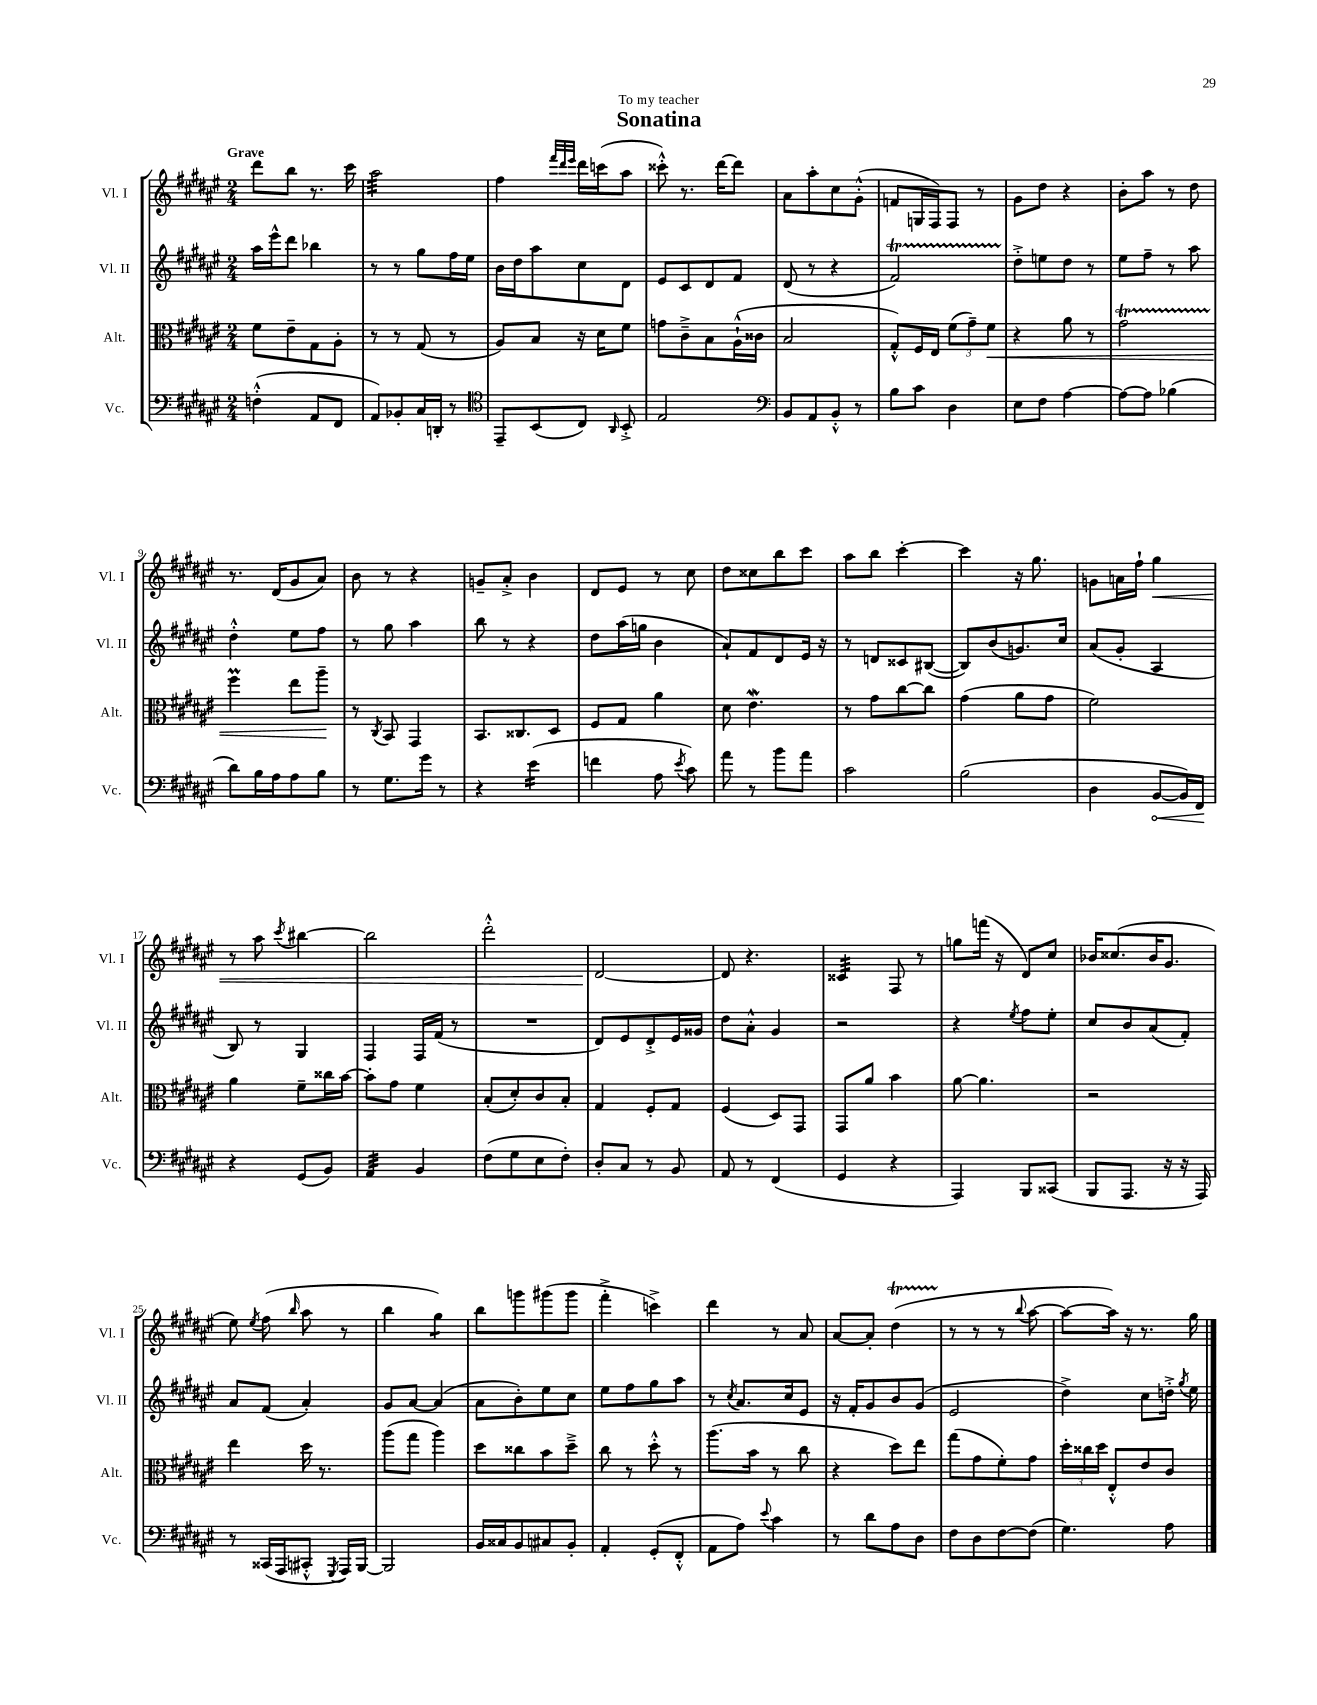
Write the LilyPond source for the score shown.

\header { title = "Sonatina" dedication = "To my teacher" }
<<
\new StaffGroup <<
\new Staff = "s0" \with { instrumentName = "Vl. I" shortInstrumentName = "Vl. I" } {
    \clef treble \key fis \major \numericTimeSignature \time 2/4 \tempo "Grave"
    \autoBeamOff dis'''8[ b''8] r8. cis'''16 |
    ais''2:32 |
    fis''4 \grace { fis'''32[ dis'''32 eis'''32] } dis'''16[ c'''16( ais''8] |
    cisis'''8-.-^) r8. dis'''16[~ dis'''8] |
    ais'8[ ais''8-. cis''8 gis'8]-.-^( |
    f'8[ g16 fis16) fis8] r8 |
    gis'8[ dis''8] r4 |
    b'8[-. ais''8] r8 dis''8 |
    r8. dis'16[( gis'8 ais'8]) |
    b'8 r8 r4 |
    g'8[-- ais'8]-.-> b'4 |
    dis'8[ eis'8] r8 cis''8 |
    dis''8[ cisis''8 b''8 cis'''8] |
    ais''8[ b''8] cis'''4~-. |
    cis'''4 r16 gis''8. |
    g'8[ a'16 fis''16]-! gis''4\< |
    r8 ais''8 \acciaccatura { cis'''8 } bis''4~ |
    bis''2 |
    dis'''2-.-^ |
    dis'2~\! |
    dis'8 r4. |
    cisis'4:32 fis8 r8 |
    g''8[ f'''16]( r16 dis'8[) cis''8] |
    bes'16[ cisis''8.( bes'16 gis'8.] |
    eis''8) \acciaccatura { eis''8 } fis''8( \grace { b''16 } ais''8 r8 |
    b''4 gis''4:8) |
    b''8[ g'''8 gis'''8( gis'''8] |
    fis'''4-.-> c'''4->) |
    dis'''4 r8 ais'8 |
    ais'8[~ ais'8]-. dis''4\startTrillSpan( |
    r8\stopTrillSpan r8 r8 \appoggiatura { b''8 } ais''8~ |
    ais''8[~ ais''16]) r16 r8. gis''16 \bar "|." |
}
\new Staff = "s1" \with { instrumentName = "Vl. II" shortInstrumentName = "Vl. II" } {
    \clef treble \key fis \major \numericTimeSignature \time 2/4
    \autoBeamOff ais''16[ eis'''16-^ dis'''8] bes''4 |
    r8 r8 gis''8[ fis''16 eis''16] |
    b'16[ dis''16 ais''8 cis''8 dis'8] |
    eis'8[ cis'8 dis'8 fis'8] |
    dis'8( r8 r4 |
    fis'2\startTrillSpan) |
    dis''8[-.->\stopTrillSpan e''8 dis''8] r8 |
    eis''8[ fis''8]-- r8 ais''8 |
    dis''4-.-^ eis''8[ fis''8] |
    r8 gis''8 ais''4 |
    b''8 r8 r4 |
    dis''8[ ais''16( g''16] b'4 |
    ais'8[-!) fis'8 dis'8 eis'16] r16 |
    r8 d'8[ cisis'8 bis8]~( |
    bis8[) b'8( g'8.) cis''16] |
    ais'8[( gis'8]-. ais4 |
    b8) r8 gis4 |
    fis4 fis16[ fis'16]( r8 |
    R2 |
    dis'8[) eis'8 dis'8-.-> eis'16 gisis'16] |
    dis''8[ ais'8]-.-^ gis'4 |
    r2 |
    r4 \acciaccatura { eis''8 } fis''8[ eis''8]-. |
    cis''8[ b'8 ais'8( fis'8]-.) |
    ais'8[ fis'8]( ais'4-.) |
    gis'8[ ais'8]~ ais'4( |
    ais'8[ b'8-.) eis''8 cis''8] |
    eis''8[ fis''8 gis''8 ais''8] |
    r8 \acciaccatura { cis''8 } ais'8.[ cis''16 eis'8] |
    r16 fis'16[-. gis'8 b'8 gis'8]( |
    eis'2 |
    dis''4->) cis''8[ d''16]-.-> \acciaccatura { gis''8 } eis''16 \bar "|." |
}
\new Staff = "s2" \with { instrumentName = "Alt." shortInstrumentName = "Alt." } {
    \clef alto \key fis \major \numericTimeSignature \time 2/4
    \autoBeamOff fis'8[ eis'8-- gis8 ais8]-. |
    r8 r8 gis8( r8 |
    ais8[) b8] r16 dis'16[ fis'8] |
    g'8[ cis'8---> b8 ais16-!-^( cisis'16] |
    b2 |
    gis8[-.-^) fis16 eis16] \tuplet 3/2 { fis'8[( gis'8--) fis'8]\< } |
    r4 ais'8 r8 |
    gis'2\startTrillSpan |
    fis''4\prall\stopTrillSpan eis''8[ ais''8]--\! |
    r8 \acciaccatura { cis8 } b,8 gis,4 |
    b,8.[ cisis8. dis8] |
    fis8[ gis8] ais'4 |
    dis'8 eis'4.\mordent |
    r8 gis'8[ cis''8~ cis''8] |
    gis'4( ais'8[ gis'8] |
    fis'2) |
    ais'4 fis'8[-- cisis''16 b'16]~ |
    b'8[-. gis'8] fis'4 |
    b8[-.( dis'8-.) cis'8 b8]-. |
    gis4 fis8[-. gis8] |
    fis4( dis8[) gis,8] |
    gis,8[ ais'8] b'4 |
    ais'8~ ais'4. |
    r2 |
    eis''4 dis''16 r8. |
    ais''8[( gis''8] ais''4) |
    dis''8[ cisis''8 b'8 dis''8]---> |
    cis''8 r8 dis''8-.-^ r8 |
    ais''8.[( b'16] r8 cis''8 |
    r4 dis''8[) eis''8] |
    gis''8[( gis'8 fis'8-.) gis'8] |
    \tuplet 3/2 { dis''16[-. cisis''16 dis''16] } eis8[-.-^ eis'8 cis'8] \bar "|." |
}
\new Staff = "s3" \with { instrumentName = "Vc." shortInstrumentName = "Vc." } {
    \clef bass \key fis \major \numericTimeSignature \time 2/4
    \autoBeamOff f4-.-^( ais,8[ fis,8] |
    ais,8[) bes,8-. cis16 d,16]-. r8 |
    \clef tenor eis,8[-- b,8( cis8]) \grace { ais,16 } b,8-.-> |
    eis2 |
    \clef bass b,8[ ais,8 b,8]-.-^ r8 |
    b8[ cis'8] dis4 |
    eis8[ fis8] ais4~ |
    ais8[~ ais8] bes4( |
    dis'8[) b16 ais16 ais8 b8] |
    r8 gis8.[ gis'16] r8 |
    r4 eis'4:16( |
    f'4 ais8 \acciaccatura { eis'8 } cis'8) |
    ais'8 r8 b'8[ ais'8] |
    cis'2 |
    b2( |
    dis4 \once \override Hairpin.circled-tip = ##t b,8[~\< b,16) fis,16]\! |
    r4 gis,8[( b,8]) |
    ais,4:32 b,4 |
    fis8[( gis8 eis8 fis8]-.) |
    dis8[-. cis8] r8 b,8 |
    ais,8 r8 fis,4( |
    gis,4 r4 |
    ais,,4) b,,8[ cisis,8]( |
    b,,8[ ais,,8.] r16 r16 ais,,16) |
    r8 cisis,16[( ais,,16 cis,8]-.-^ \acciaccatura { gis,,8 } ais,,16[) b,,16]~ |
    b,,2 |
    b,16[ cisis16 b,8 cis8 b,8]-. |
    ais,4-. gis,8[-.( fis,8]-.-^ |
    ais,8[ ais8]) \appoggiatura { eis'8 } cis'4 |
    r8 dis'8[ ais8 dis8] |
    fis8[ dis8 fis8~ fis8]( |
    gis4.) ais8 \bar "|." |
}
>>
>>
